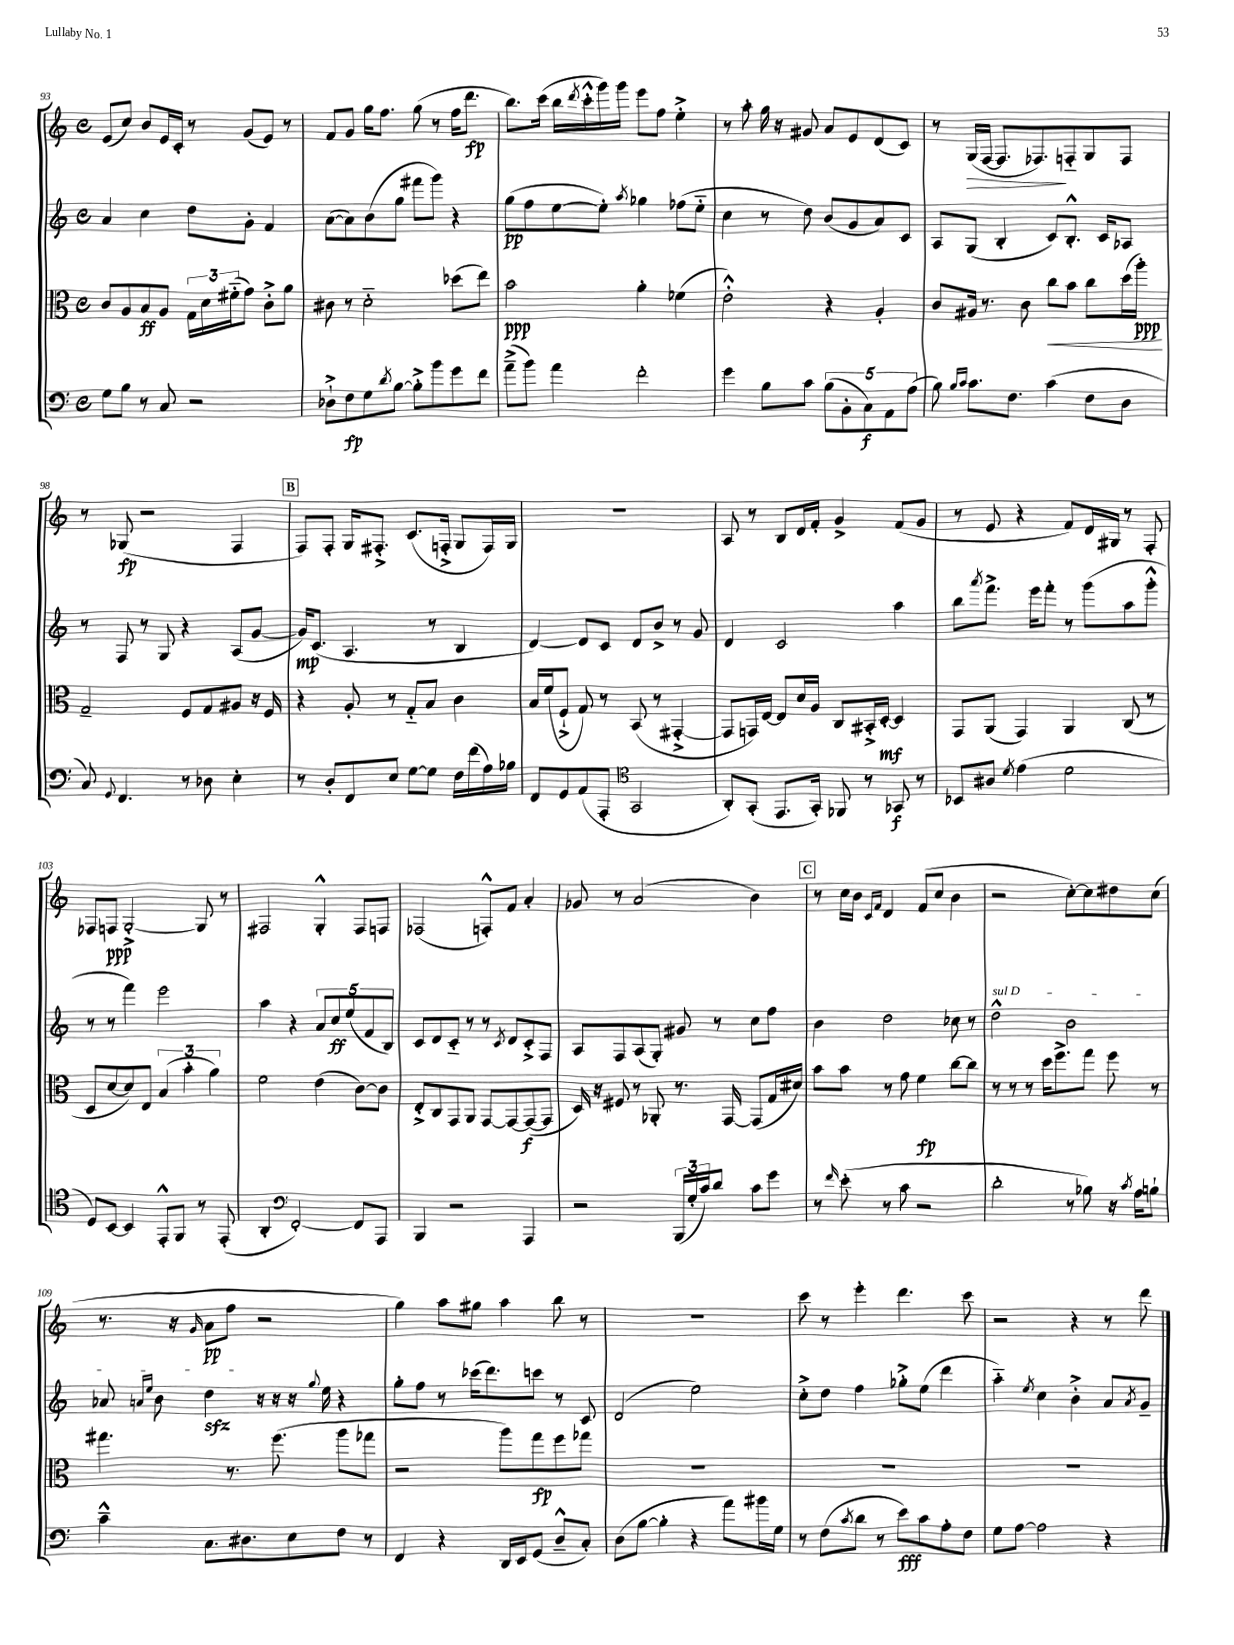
<<
\new StaffGroup <<
\new Staff = "s0" {
    \clef treble \key c \major \defaultTimeSignature \time 4/4
    e'8( c''8) b'8 e'16 c'16-. r8 g'8( e'8) r8 |
    f'8 g'8 g''16 f''8. g''8( r8 f''16 d'''8.\fp |
    b''8.) c'''16( b''16 \acciaccatura { d'''8 } c'''16-.-^ g'''16) g'''16 e'''8 f''8 e''4-.-> |
    r8 a''8-. g''16 r16 gis'8 a'8 e'8 d'8( c'8) |
    r8 g16\>( f16~ f8. fes8.\!) f8-_ g8 f8 |
    r8 ges8\fp( r2 f4 |
    \mark \markup { \box "B" } f8) f8-. g16 fis8.-.-> c'8.( f16-.-> g8 f16) g16 |
    R1 |
    a8 r8 b8 d'16 f'16-. g'4-> f'8( g'8 |
    r8 e'8 r4 f'8) d'16 gis16 r8 f8-. |
    fes8 f8\ppp g2~-.-> g8 r8 |
    fis2 g4-.-^ fis8 f8 |
    fes2( f8-.-^) f'8 a'4-. |
    ges'8 r8 a'2( b'4) |
    \mark \markup { \box "C" } r8 c''16 b'16 \grace { c'16 f'16 } d'4 f'8( c''8 b'4 |
    r2 c''8~-.) c''8 dis''8 c''8( |
    r8. r16 \grace { g'16 } a'8\pp f''8 r2 |
    g''4) a''8 gis''8 a''4 b''8 r8 |
    R1 |
    c'''8 r8 e'''4-. d'''4. c'''8 |
    r2 r4 r8 d'''8 \bar "|." |
}
\new Staff = "s1" {
    \clef treble \key c \major \defaultTimeSignature \time 4/4
    a'4 c''4 d''8 g'8-. f'4 |
    a'8~( a'8) b'8( g''8 fis'''8 g'''8) r4 |
    g''8\pp( f''8 e''8~ e''8-.) \acciaccatura { a''8 } ges''4 fes''8( e''8-_ |
    c''4 r8 d''8) b'8( g'8 a'8) c'8 |
    a8 g8( b4-. c'8) b8.-.-^ c'16 aes8 |
    r8 f8 r8 g8 r4 a8( g'8~ |
    \mark \markup { \box "B" } g'16\mp) c'8.( a4. r8 b4 |
    d'4~) d'8 c'8 d'8 b'8-> r8 g'8 |
    d'4 c'2 a''4 |
    b''8 \acciaccatura { a'''8 } f'''8.-> e'''16 f'''8-. r8 g'''8( a''8 g'''8-.-^ |
    r8 r8 f'''4) e'''2 |
    a''4 r4 \tuplet 5/4 { a'8 c''8\ff e''8( f'8 b8) } |
    c'8 d'8 c'8-_ r8 r8 \acciaccatura { c'8 } d'8 c'8-.-> f8 |
    a8 f8 a8( g8-.) gis'8 r8 c''8 f''8 |
    \mark \markup { \box "C" } b'4 d''2 ces''8 r8 |
    \once \override TextSpanner.bound-details.left.text = \markup { \italic "sul D" } d''2-^\startTextSpan b'2 |
    aes'8 \grace { a'16 e''16 } b'8 d''4\sfz\stopTextSpan r16 r16 r16 \appoggiatura { g''8 } e''16 r4 |
    g''8-. f''8 r8 ces'''16( d'''8.) c'''8 r8 c'8 |
    d'2( e''2) |
    c''8-.-> d''8 f''4 ges''8-.-> e''8( d'''4 |
    a''4-_) \acciaccatura { e''8 } c''4 b'4-.-> a'8 \acciaccatura { a'8 } g'8-- \bar "|." |
}
\new Staff = "s2" {
    \clef alto \key c \major \defaultTimeSignature \time 4/4
    c'8 a8 b8\ff a8 \tuplet 3/2 { g16 d'16 fis'16-_( } g'8) c'8-.-> a'8 |
    cis'8 r8 d'2-_ des''8( e''8) |
    b'2\ppp a'4-. fes'4( |
    e'2-.-^) r4 a4-. |
    c'8 ais16 r8. c'8 c''8\< b'8 c''8 d''16( a''16-.\ppp\!) |
    g2-- f8 g8 ais8 r16 f16 |
    \mark \markup { \box "B" } r4 a8-. r8 g8-_ b8 c'4 |
    b16 f'16( f8-!-> g8) r8 b,8( r8 gis,4~-.-> |
    gis,8 g,16) e16~ e8 d'16 a16 c8 bis,16-.-> d16~-.\mf d4 |
    g,8 a,8( g,4) a,4 c8( r8 |
    d8 d'8~ d'8) e8 \tuplet 3/2 { b4( b'4-. a'4) } |
    f'2 e'4( c'8~) c'8 |
    e8-.-> c8 g,8 a,8 g,8~ g,8~ g,8~\f( g,8 |
    d16) r16 fis8 r8 aes,8-. r8. g,16~ g,8( g16 dis'16) |
    \mark \markup { \box "C" } b'8 b'8 r8 g'8 f'4\fp c''8~ c''8 |
    r8 r8 r8 d''16 f''8.-> g''8 f''8 r8 |
    gis''4. r8. f''8.( a''8 ges''8 |
    r2 a''8) g''8\fp f''8 ges''8 |
    R1 |
    R1 |
    R1 \bar "|." |
}
\new Staff = "s3" {
    \clef bass \key c \major \defaultTimeSignature \time 4/4
    g8 b8 r8 c8 r2 |
    des8-!-> f8\fp g8 \acciaccatura { d'8 } b8~ b8-.-> b'8 g'8 f'8 |
    a'8--->( b'8) a'4 f'2-. |
    g'4 b8 c'8 \tuplet 5/4 { b8( b,8-. c8\f) a,8 a8( } |
    b8) \grace { b16 c'16 } c'8. f8. c'4( f8 d8 |
    c8) \appoggiatura { g,8 } f,4. r8 des8 e4-. |
    \mark \markup { \box "B" } r8 d8-. f,8 e8 g8~ g8 f16 f'16( a16) bes16 |
    f,8 g,8 a,8( a,,8-. \clef tenor g,2 |
    a,8-.) g,8-.( e,8. g,16-.) fes,8 r8 ges,8\f r8 |
    bes,8 ais8 \acciaccatura { d'8 } e'4( d'2 |
    d8) b,8~ b,4 e,8-.-^ f,8 r8 e,8-.( |
    a,4-. \clef bass f,2~-.) f,8 a,,8 |
    b,,4 r2 a,,4 |
    r2 \tuplet 3/2 { b,,16( g16-. c'16) } d'8 c'8 g'8 |
    \mark \markup { \box "C" } r8 \grace { f'16 } e'8-.( r8 c'8 r2 |
    d'2-. r8 bes8) r16 \acciaccatura { c'8 } a16 b8-! |
    c'4---^ c8. dis8. e8 f8 r8 |
    f,4 r4 d,16 e,16 g,8( d8---^ c8-.) |
    d8( b8~ b4-. r4 a'8) bis'16 g16 |
    r8 f8( \acciaccatura { c'8 } d'8 r8 e'8\fff) c'8 a8-. f8 |
    g8 a8~ a2 r4 \bar "|." |
}
>>
>>
\layout { \context { \Score currentBarNumber = #93 } }
